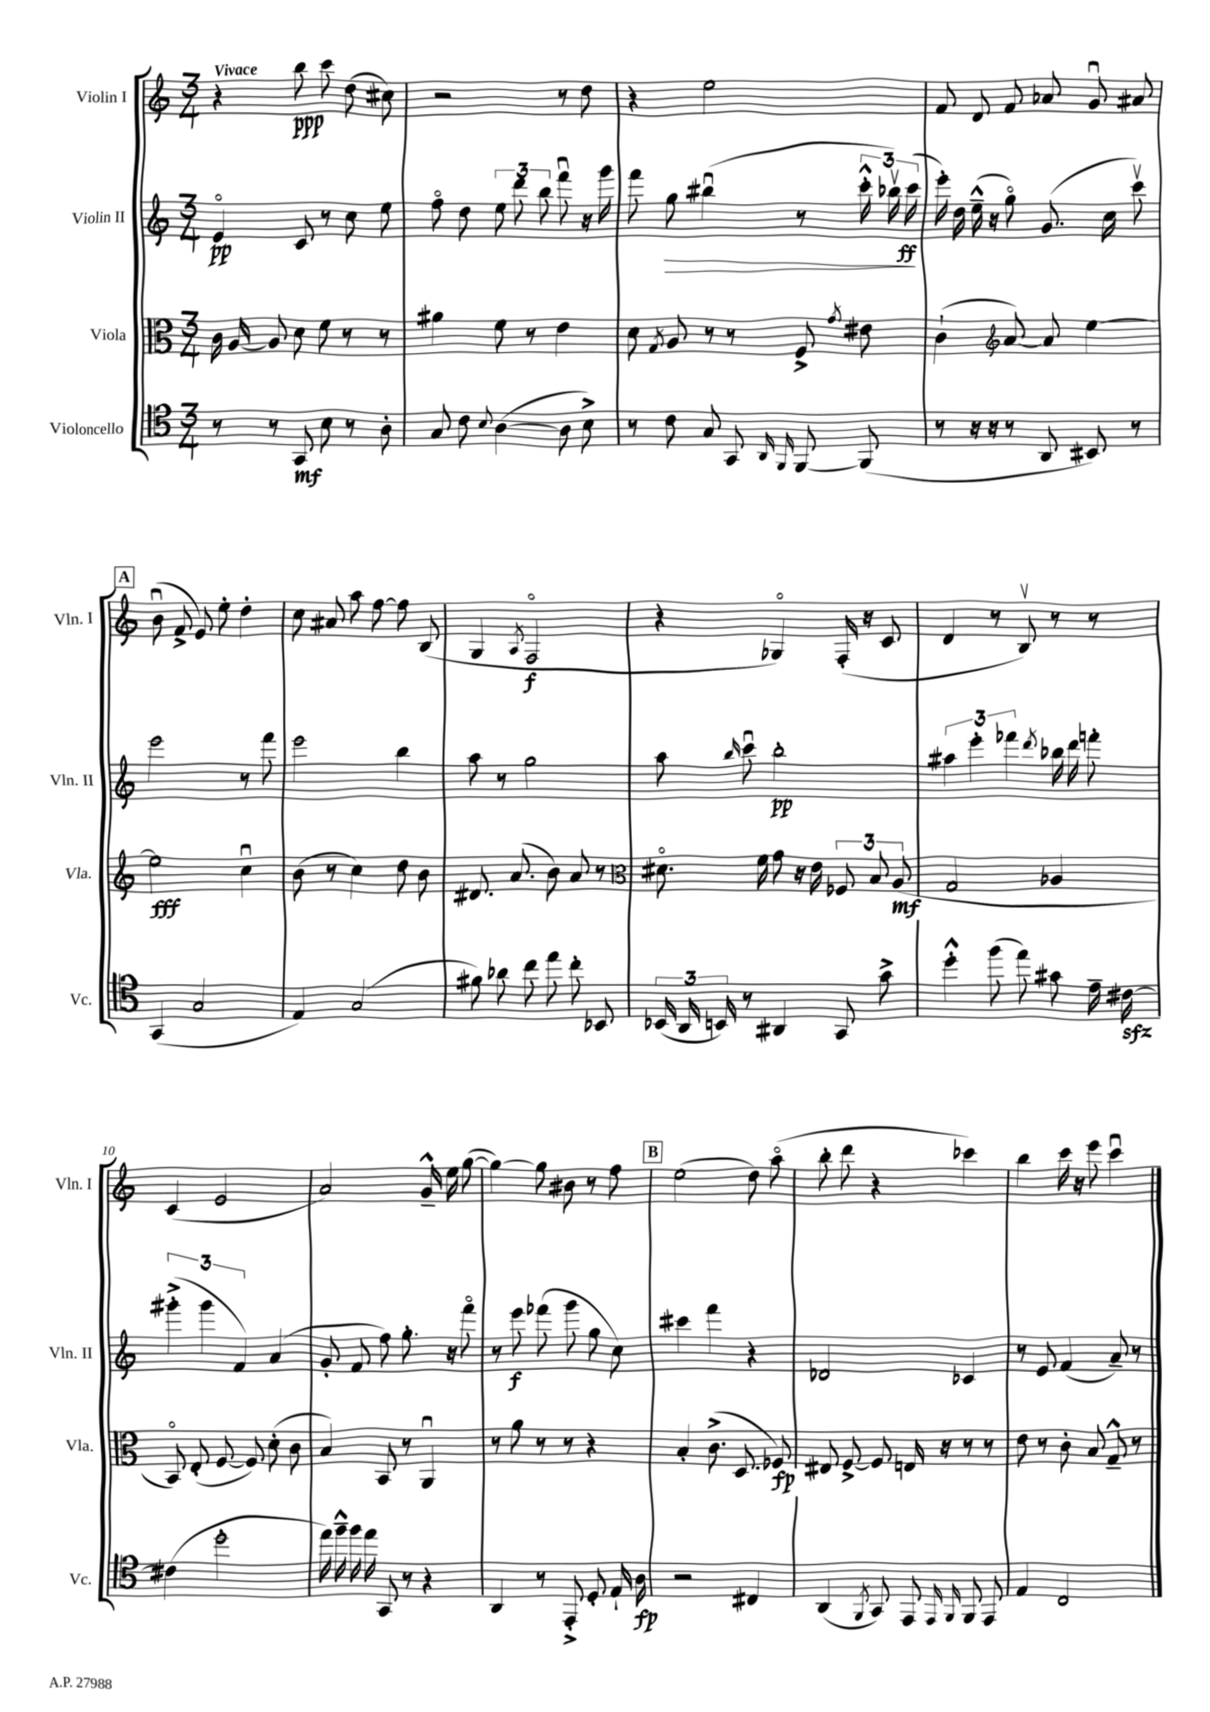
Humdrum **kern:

**kern	**kern	**kern	**kern
*staff4	*staff3	*staff2	*staff1
*clefC4	*clefC3	*clefG2	*clefG2
*k[]	*k[]	*k[]	*k[]
*M3/4	*M3/4	*M3/4	*M3/4
8r	16c	4eo	4r
.	[16A	.	.
8r	8A]	.	.
8GG	8d	8c	8bb
8B	8f	8r	8ccc
8r	8r	8cc	(8dd
8A'	8r	8ee	8cc#)
=	=	=	=
8G	4a#	8ffo	2r
8c	.	8dd	.
8qqB	.	.	.
([4A	8f	12ee	.
.	.	12ddd	.
.	8r	.	.
.	.	12bb	.
8A]	4e	8fffu	8r
8B^)	.	16r	8dd
.	.	16ggg	.
=	=	=	=
8r	8d	8fff	4r
.	8qG	.	.
8c	8A	8gg	.
8G	8r	(4bb#u	2ee
8GG	8r	.	.
16qqAA	.	.	.
16qqFF	.	.	.
[8FF	8F^	8r	.
.	8qg	.	.
(8FF]	8e#	24ccc'^^	.
.	.	24bb-v)	.
.	.	(24ccc	.
=	=	=	=
8r	(4c`	16eee')	8f
.	.	16dd	.
16r	.	(16ee~^^	8d
16r	.	16r	.
*	*clefG2	*	*
8r	[8a)	8ggo)	8f
8AA	8a]	(8.g	8a-
8BB#)	[4ee	.	8gu
.	.	16cc	.
8r	.	8cccv)	8a#
=	=	=	=
(4GG	2ee]	2eee	(8bu
.	.	.	8f^
2G	.	.	8e)
.	.	.	8ee'
.	4ccu	8r	4dd'
.	.	8fff	.
=	=	=	=
4E)	(8b	2eee	8cc
.	8r	.	8a#
(2G	4cc)	.	8aa
.	.	.	[8ff
.	8dd	4bb	8ff]
.	8b	.	(8B
=	=	=	=
8f#)	8.d#	8aa	4G
8a-	.	8r	.
.	(8.a	.	.
.	.	.	8qA
8cc	.	2gg	2Fo
8ee	8b)	.	.
8cc'	8a	.	.
8BB-	8r	.	.
=	=	=	=
*	*clefC3	*	*
(24BB-	8.d#o	8aa	4r
24AA	.	.	.
24BB)	.	.	.
.	.	16qqbb	.
8r	.	8cccu	.
.	16f	.	.
4AA#	8g	2bb'	4G-o)
.	16r	.	.
.	16e	.	.
8GG	12F-	.	(16F'
.	.	.	16r
.	12B	.	.
8g^	.	.	8c
.	(12A	.	.
=	=	=	=
4dd'^^	2G	6aa#	4d
.	.	6eee'	.
(8ff	.	.	8r
.	.	6fff-	.
8ee)	.	.	8Bv)
.	.	8qddd	.
8g#	4A-	16bb-	8r
.	.	16ddd	.
16e~	.	8fff'	8r
[16c#	.	.	.
=	=	=	=
(4c#]	8BBo)	(6ggg#'^	(4c
.	(8E'	.	.
.	.	6ggg#	.
2dd'	[8F	.	2e
.	.	6f)	.
.	8F])	.	.
.	(8d'	(4a	.
.	8c	.	.
=	=	=	=
16ee)	4B)	8g'	2a)
16ff~^^	.	.	.
16ff	.	8f	.
16ee	.	.	.
8GG	8BB	8ff)	.
8r	8r	8.gg'	.
4r	4AAu	.	16g~^^
.	.	16r	16ee
.	.	8fffo	([8gg
=	=	=	=
4AA	8r	8r	4gg_)
.	8a	8eee	.
8r	8r	(8fff-	8gg]
8EE'^	8r	8ggg	8b#
8D'	4r	8gg	8r
16E`	.	8cc)	8ff
16A	.	.	.
=	=	=	=
2r	4B'	4ccc#	(2ee
.	(8.c^	4fff	.
.	8.D	.	.
4C#	.	4r	8dd)
.	8F-)	.	(8aao
=	=	=	=
(4AA	8E#	2d-	8bb'
.	[8F^	.	8ddd
8qFF	.	.	.
8GG)	8F]	.	4r
8EE	16E	.	.
.	16r	.	.
16qqEE	.	.	.
16qqFF	.	.	.
8FF	8r	4c-	4ccc-)
8EE	8r	.	.
=	=	=	=
4E	8e	8r	4bb
.	8r	8e	.
2C	8c'	(4f	16ccc
.	.	.	16r
.	8B	.	8eee
.	8G~^^	8a~)	4cccu
.	8r	8r	.
==	==	==	==
*-	*-	*-	*-
